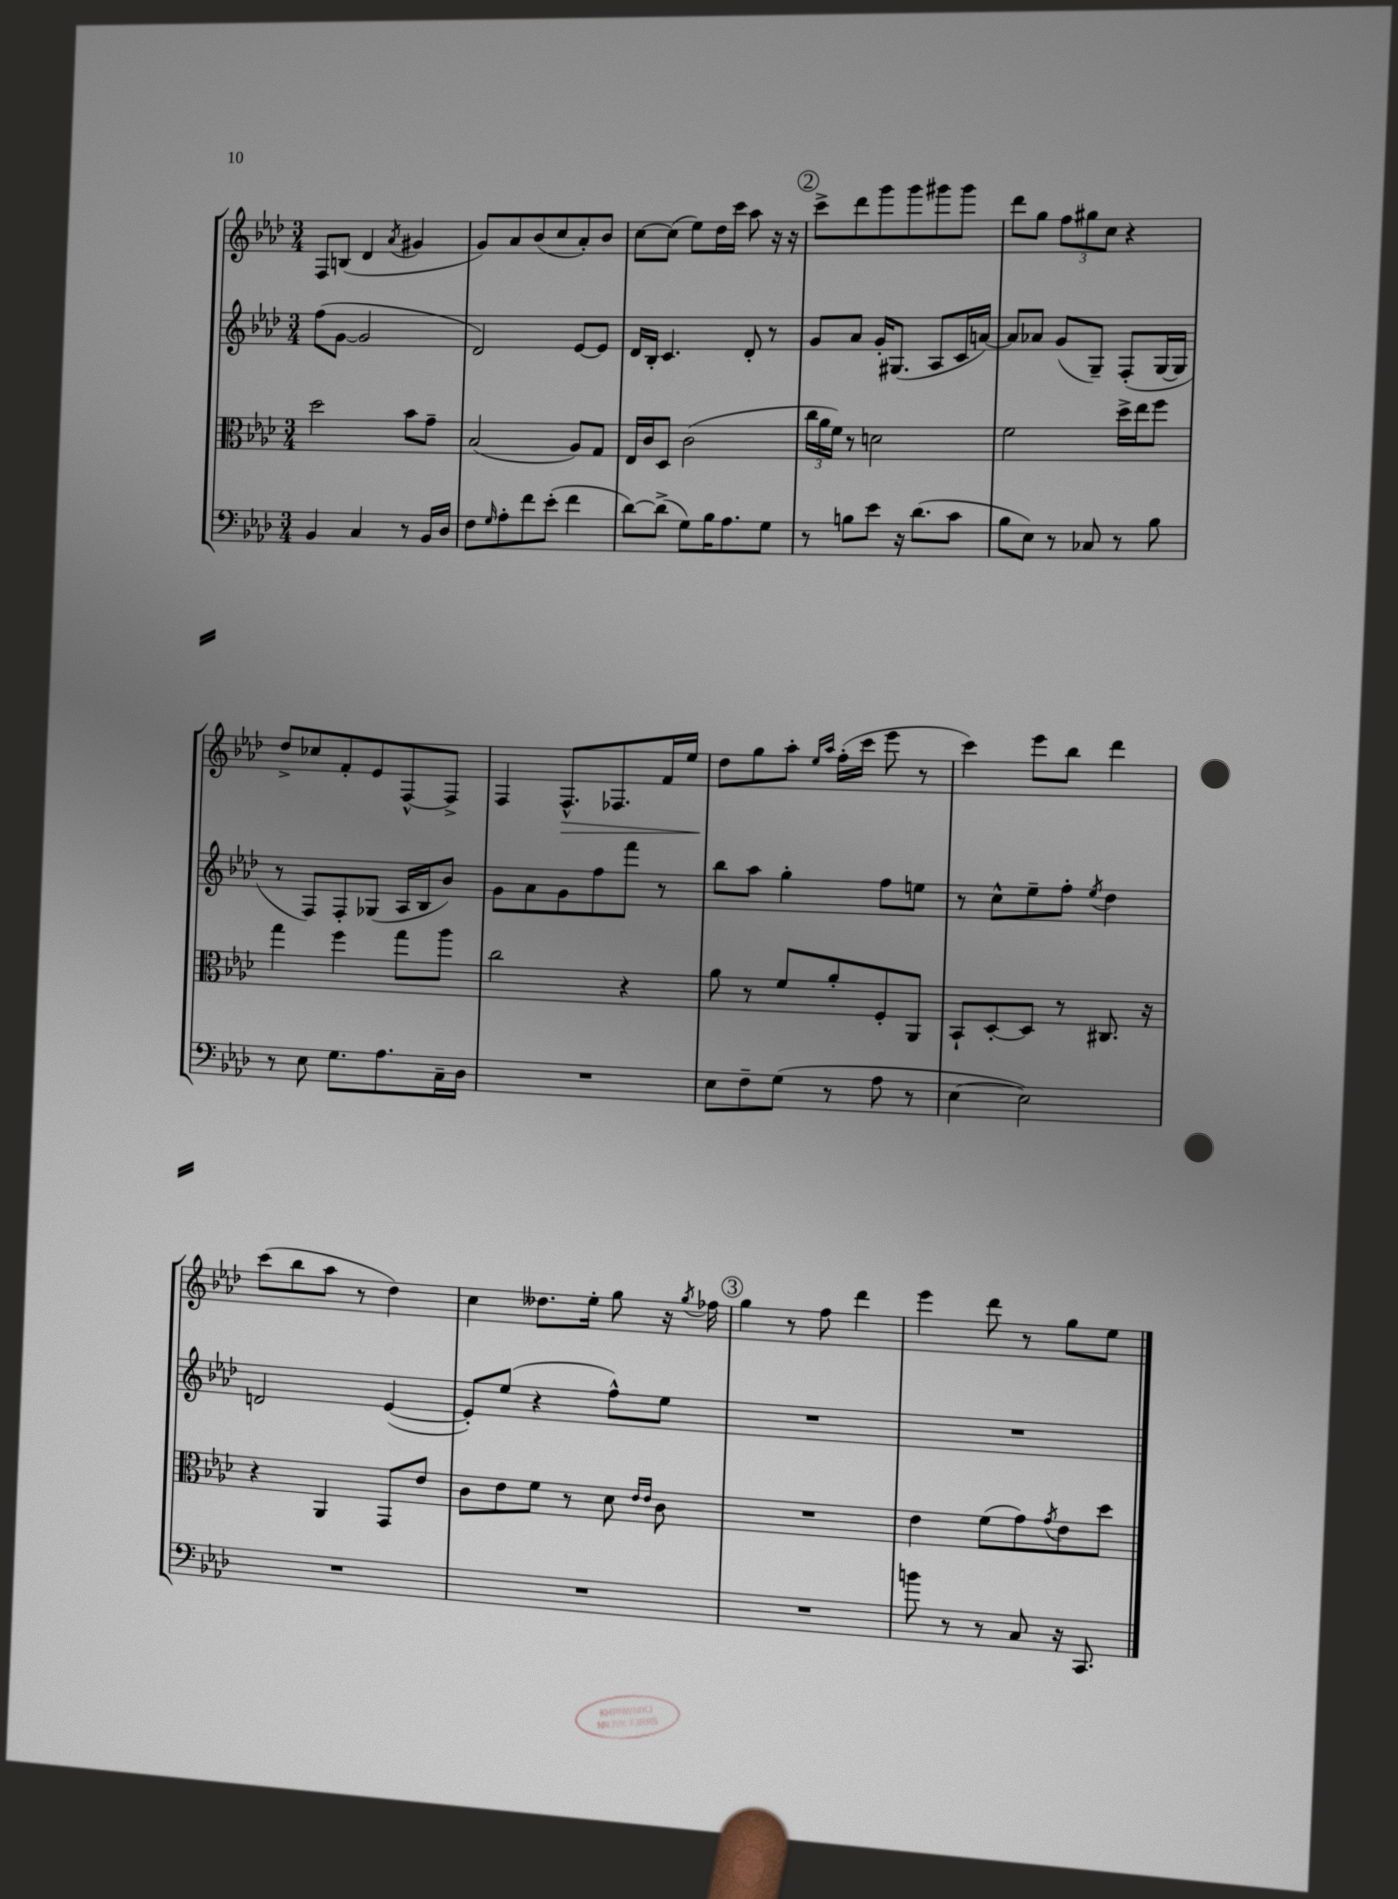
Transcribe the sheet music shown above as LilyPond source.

<<
\new StaffGroup <<
\new Staff = "s0" {
    \clef treble \key aes \major \numericTimeSignature \time 3/4
    f8 b8( des'4 \acciaccatura { aes'8 } gis'4 |
    g'8) aes'8 bes'8( c''8 aes'8-.) bes'8 |
    c''8~ c''8( ees''8) des''16 c'''16 aes''8 r16 r16 |
    \mark \markup { \circle "2" } c'''8-> des'''8 g'''8 g'''8 gis'''8 gis'''8 |
    des'''8 g''8 \tuplet 3/2 { f''8 gis''8 c''8 } r4 |
    des''8-> ces''8 f'8-. ees'8 f8~-^ f8-> |
    f4 f8.-^\> fes8. f'16 ees''16 |
    des''8\! g''8 aes''8-. \grace { ees''16 aes''16 } f''16-.( c'''16 ees'''8 r8 |
    c'''4) ees'''8 bes''8 des'''4 |
    c'''8( bes''8 aes''8 r8 des''4) |
    c''4 deses''8. ees''16-. g''8 r16 \acciaccatura { g''8 } fes''16 |
    \mark \markup { \circle "3" } g''4 r8 f''8 des'''4 |
    ees'''4 des'''8 r8 g''8 ees''8 \bar "|." |
}
\new Staff = "s1" {
    \clef treble \key aes \major \numericTimeSignature \time 3/4
    f''8( g'8~ g'2 |
    des'2) ees'8~ ees'8 |
    des'16 bes16-. c'4. des'8-. r8 |
    \mark \markup { \circle "2" } g'8 aes'8 g'16-. gis8.( aes8 c'16 a'16~) |
    a'8 aes'8 g'8( g8--) f8-.( g16~ g16 |
    r8 f8) f8-. ges8( aes16 bes16 bes'8) |
    g'8 aes'8 g'8 f''8 f'''8 r8 |
    bes''8 aes''8 g''4-. f''8 e''8 |
    r8 c''8-^ ees''8-- f''8-. \acciaccatura { ees''8 } des''4 |
    d'2 ees'4~( |
    ees'8-.) ees''8( r4 f''8-^) ees''8 |
    \mark \markup { \circle "3" } R2. |
    R2. \bar "|." |
}
\new Staff = "s2" {
    \clef alto \key aes \major \numericTimeSignature \time 3/4
    des''2 bes'8 g'8-- |
    bes2( aes8) g8 |
    ees16 c'16 des8 c'2( |
    \mark \markup { \circle "2" } \tuplet 3/2 { c''16 aes'16 f'16) } r8 d'2 |
    f'2 des''16-> ees''16 f''8 |
    g''4 f''4 g''8 aes''8 |
    c''2 r4 |
    aes'8 r8 f'8 aes'8-. f8-. aes,8 |
    bes,8-! des8~-. des8 r8 cis8. r16 |
    r4 aes,4 g,8 ees'8 |
    c'8 ees'8 f'8 r8 des'8 \grace { ees'16 ees'16 } c'8 |
    \mark \markup { \circle "3" } R2. |
    ees'4 f'8( g'8) \acciaccatura { g'8 } ees'8 des''8 \bar "|." |
}
\new Staff = "s3" {
    \clef bass \key aes \major \numericTimeSignature \time 3/4
    bes,4 c4 r8 bes,16 des16 |
    f8 \grace { g16 } aes8-. f'8 ees'8-.( f'4 |
    des'8~) des'8->( g8) bes16 aes8. g8 |
    \mark \markup { \circle "2" } r8 b8 ees'8 r16 des'8.( c'8 |
    bes8 ees8) r8 ces8 r8 bes8 |
    r8 ees8 g8. aes8. c16-- des16 |
    R2. |
    ees8 f8-- g8( r8 aes8 r8 |
    ees4~ ees2) |
    R2. |
    R2. |
    \mark \markup { \circle "3" } R2. |
    b'8 r8 r8 c8 r16 c,8. \bar "|." |
}
>>
>>
\layout { \context { \Score \remove "Bar_number_engraver" } }
